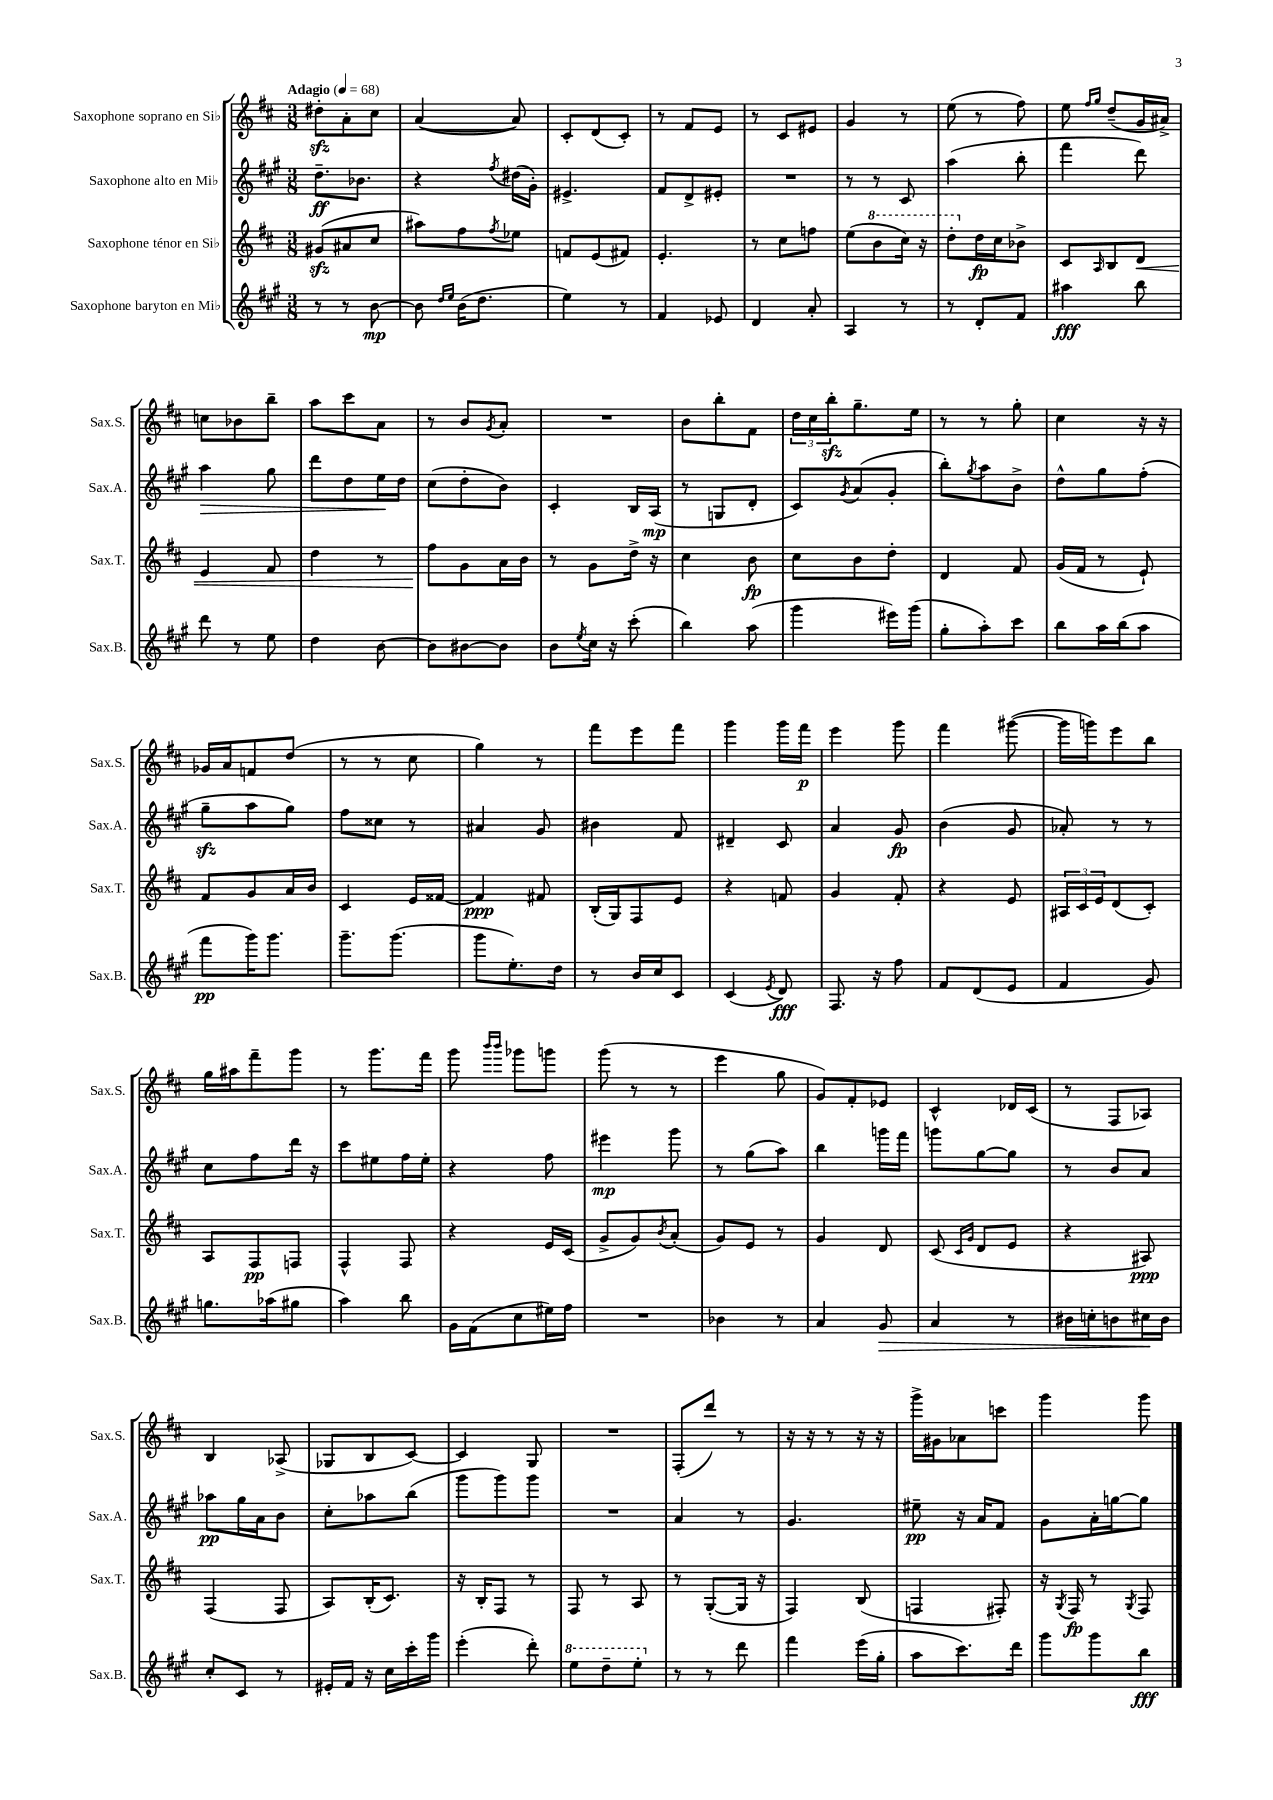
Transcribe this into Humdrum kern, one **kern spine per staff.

**kern	**kern	**kern	**kern
*staff4	*staff3	*staff2	*staff1
*clefG2	*clefG2	*clefG2	*clefG2
*k[f#c#g#]	*k[f#c#]	*k[f#c#g#]	*k[f#c#]
*M3/8	*M3/8	*M3/8	*M3/8
*MM68	*MM68	*MM68	*MM68
8r	(8g#	8.dd~	8dd#'
8r	8a#	.	8a'
.	.	8.b-	.
[8b	8cc#	.	8cc#
=	=	=	=
8b]	8aa#)	4r	([4a
16qqdd	.	.	.
16qqee	.	.	.
(16b	8ff#	.	.
8.dd	.	.	.
.	8qff#	8qff#	.
.	8ee-	(16dd#	8a])
.	.	16g#')	.
=	=	=	=
4ee)	8f	4.e#^	8c#'
.	(8e	.	(8d
8r	8f#)	.	8c#')
=	=	=	=
4f#	4.e'	8f#	8r
.	.	8d^	8f#
8e-	.	8e#'	8e
=	=	=	=
4d	8r	4.r	8r
.	8cc#	.	8c#
8a'	8ff	.	8e#
=	=	=	=
4A	(8ee	8r	4g
.	8bb	8r	.
8r	16ccc#)	8c#	8r
.	16r	.	.
=	=	=	=
8r	8ddd'	(4aa	(8ee
8d'	16dd	.	8r
.	16cc#	.	.
8f#	8b-^	8bb'	8ff#)
=	=	=	=
4aa#	8c#	4fff#	8ee
.	.	.	16qqff#
.	16qqA	.	16qqgg
.	8B	.	(8dd~
8bb	8d	8ddd)	16g
.	.	.	16a#^)
=	=	=	=
8ddd	4e	4aa	8cc
8r	.	.	8b-
8ee	8f#	8gg#	8bb~
=	=	=	=
4dd	4dd	8ddd	8aa
.	.	8dd	8ccc#
[8b	8r	16ee	8a
.	.	16dd	.
=	=	=	=
8b]	8ff#	(8cc#	8r
[8b#	8g	8dd'	8b
.	.	.	8qg
8b#]	16a	8b)	8a'
.	16b	.	.
=	=	=	=
8b	8r	4c#'	4.r
8qee	.	.	.
16cc#	8g	.	.
16r	.	.	.
(8ccc#'	16dd^	16B	.
.	16r	(16A	.
=	=	=	=
4bb)	4cc#	8r	8b
.	.	8G	8bb'
(8aa	8b	8d'	8f#
=	=	=	=
4ggg#	8cc#	8c#)	24dd
.	.	.	24cc#
.	.	.	24bb'
.	.	8qg#	.
.	8b	(8a	8.gg~
16eee#)	8dd'	8g#'	.
(16ggg#	.	.	16ee
=	=	=	=
8gg#'	4d	8bb')	8r
.	.	8qgg#	.
8aa')	.	8aa	8r
8ccc#	8f#	8b^	8gg'
=	=	=	=
8bb	(16g	8dd^^	4cc#
.	16f#	.	.
16aa	8r	8gg#	.
(16bb	.	.	.
8aa	8e`)	(8ff#'	16r
.	.	.	16r
=	=	=	=
8fff#	8f#	8gg#~	16g-
.	.	.	16a
16ggg#)	8g	8aa	8f
8.ggg#	.	.	.
.	16a	8gg#)	(8dd
.	16b	.	.
=	=	=	=
8.ggg#~	4c#	8ff#	8r
.	.	8cc##	8r
(8.ggg#	.	.	.
.	16e	8r	8cc#
.	[16f##	.	.
=	=	=	=
8ggg#	4f##]	4a#	4gg)
8.ee')	.	.	.
.	8f#	8g#	8r
16dd	.	.	.
=	=	=	=
8r	(16B'	4b#	8fff#
.	16G)	.	.
16b	8F#	.	8eee
16cc#	.	.	.
8c#	8e	8f#	8fff#
=	=	=	=
(4c#	4r	4d#~	4ggg
8qe	.	.	.
8d)	8f	8c#	16ggg
.	.	.	16fff#
=	=	=	=
8.F#	4g	4a	4eee
16r	.	.	.
8ff#	8f#'	8g#	8ggg
=	=	=	=
8f#	4r	(4b	4fff#
(8d	.	.	.
8e	8e	8g#	([8ggg#
=	=	=	=
4f#	24A#	8a-')	16ggg#]
.	24c#	.	.
.	.	.	16ggg)
.	24e	.	.
.	(8d	8r	8eee
8g#)	8c#')	8r	8bb
=	=	=	=
8.gg	8A	8cc#	16gg
.	.	.	16aa#
.	8F#	8ff#	8fff#~
(16aa-	.	.	.
8gg#	8F	16ddd	8ggg
.	.	16r	.
=	=	=	=
4aa)	4F#^^	8ccc#	8r
.	.	8ee#	8.ggg
8bb	8F#	16ff#	.
.	.	16ee#'	16fff#
=	=	=	=
16g#	4r	4r	8ggg
(16f#	.	.	.
.	.	.	16qqbbb
.	.	.	16qqbbb
8cc#	.	.	8ggg-
16ee#)	16e	8ff#	8ggg
16ff#	(16c#	.	.
=	=	=	=
4.r	8g^	4eee#	(8ggg
.	8g)	.	8r
.	8qb	.	.
.	(8a'	8ggg#	8r
=	=	=	=
4b-	8g)	8r	4eee
.	8e	(8gg#	.
8r	8r	8aa)	8gg
=	=	=	=
4a	4g	4bb	8g)
.	.	.	8f#'
8g#	8d	16ggg	8e-
.	.	16fff#	.
=	=	=	=
4a	(8c#	8ggg	4c#^^
.	16qqc#	.	.
.	16qqg	.	.
.	8d	[8gg#	.
8r	8e	8gg#]	16d-
.	.	.	(16c#
=	=	=	=
16b#	4r	8r	8r
16cc'	.	.	.
8b	.	8b	8F#
16cc#	8A#)	8a	8A-)
16b	.	.	.
=	=	=	=
8cc#'	(4F#	8aa-	4B
8c#	.	16gg#	.
.	.	16a	.
8r	8F#	8b	(8A-^
=	=	=	=
16e#'	8A)	8cc#'	8G-
16f#	.	.	.
16r	(16B'	8aa-	8B
16cc#	8.c#)	.	.
16ccc#'	.	(8bb	[8c#)
16ggg#	.	.	.
=	=	=	=
(4eee'	16r	8ggg#	4c#]
.	16B'	.	.
.	8F#	8ggg#)	.
8ddd')	8r	8ggg#	8G
=	=	=	=
8eee	8F#	4.r	4.r
8ddd~	8r	.	.
8eee'	8A	.	.
=	=	=	=
8r	8r	4a	(8F#'
8r	([8G'	.	8ddd)
8ddd	16G]	8r	8r
.	16r	.	.
=	=	=	=
4fff#	4F#)	4.g#	16r
.	.	.	16r
.	.	.	8r
(16eee	(8B	.	16r
16gg#'	.	.	16r
=	=	=	=
8aa	4F	8ee#~	16ggg^
.	.	.	16g#
8.ccc#)	.	16r	8a-
.	.	16a	.
.	8F#')	8f#	8ccc
16ddd	.	.	.
=	=	=	=
8ggg#	16r	8g#	4ggg
.	8qG	.	.
.	16F#	.	.
8ggg#	8r	16a'	.
.	.	[16gg	.
.	8qG	.	.
8bb	8F#	8gg]	8ggg
==	==	==	==
*-	*-	*-	*-
